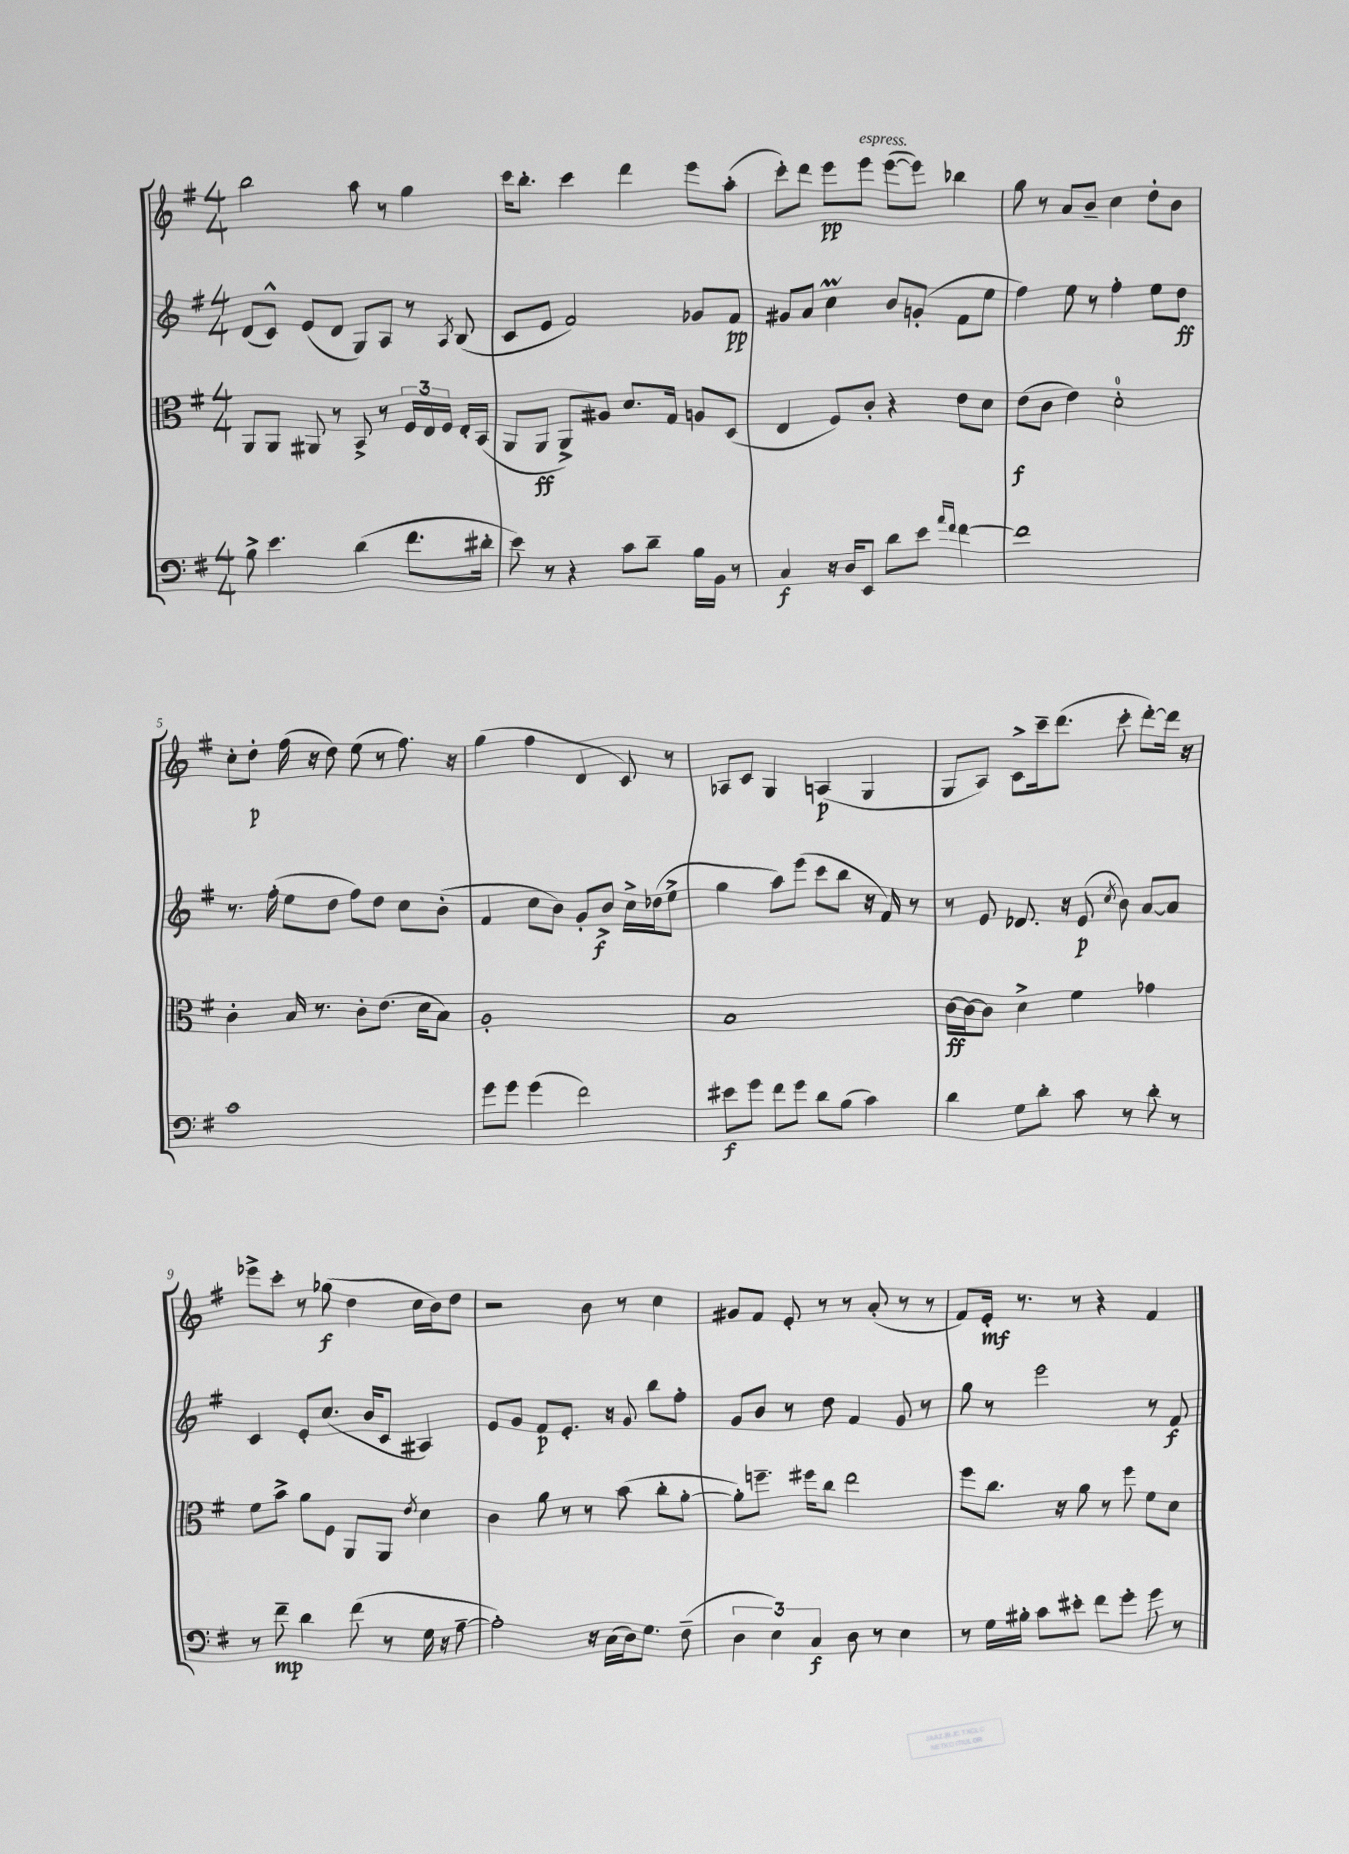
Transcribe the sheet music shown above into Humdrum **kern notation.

**kern	**dynam	**kern	**dynam	**kern	**dynam	**kern	**dynam
*part4	*part4	*part3	*part3	*part2	*part2	*part1	*part1
*staff4	*staff4	*staff3	*staff3	*staff2	*staff2	*staff1	*staff1
*clefF4	*	*clefC3	*	*clefG2	*	*clefG2	*
*k[f#]	*	*k[f#]	*	*k[f#]	*	*k[f#]	*
*M4/4	*	*M4/4	*	*M4/4	*	*M4/4	*
=1	=1	=1	=1	=1	=1	=1	=1
8B^\	.	8AA/L	.	(8d/L	.	2bb\	.
4.e\	.	8AA/J	.	8c^^/J)	.	.	.
.	.	8AA#X/	.	(8e/L	.	.	.
.	.	8r	.	8d/J	.	.	.
(4d\	.	8BB^/	.	8G/L)	.	8aa\	.
.	.	8r	.	8A/J	.	8r	.
8.f#\L	.	24F#/LL	.	8r	.	4gg\	.
.	.	24E/	.	.	.	.	.
.	.	24F#/JJ	.	.	.	.	.
.	.	.	.	8qA/	.	.	.
.	.	16E'/LL	.	(8B/	.	.	.
16d#X'\Jk	.	(16BB/JJ	.	.	.	.	.
=2	=2	=2	=2	=2	=2	=2	=2
8e\)	.	8AA/L	.	8c/L	.	16ccc\KL	.
.	.	.	.	.	.	8.bb'\J	.
8r	.	8AA/J	ff	8e/J	.	.	.
4r	.	8AA^/L)	.	2f#/)	.	4ccc\	.
.	.	8A#X/J	.	.	.	.	.
8c\L	.	8.d/L	.	.	.	4ddd\	.
8d~\J	.	.	.	.	.	.	.
.	.	16G/Jk	.	.	.	.	.
16B\LL	.	8An/L	.	8g-X/L	.	8eee\L	.
16BB\JJ	.	.	.	.	.	.	.
8r	.	(8D/J	.	8f#/J	pp	(8aa'\J	.
=3	=3	=3	=3	=3	=3	=3	=3
4C/	f	4E/	.	8g#X/L	.	8ccc'\L)	.
.	.	.	.	8a/J	.	8ddd\J	.
16r	.	8F#/L)	.	4ccM\	.	8eee\L	pp
16D/KL	.	.	.	.	.	.	.
!	!	!	!	!	!	!LO:TX:a:i:t=espress.	!
8EE/J	.	8c'/J	.	.	.	8eee\J	.
8d\L	.	4r	.	8b/L	.	([8eee\L	.
8e\J	.	.	.	(8gn'/J	.	8eee\J])	.
16qqa/LL	.	.	.	.	.	.	.
16qqf#/JJ	.	.	.	.	.	.	.
[4f#\	.	8e\L	.	8f#\L	.	4bb-X\	.
.	.	8d\J	.	8ee\J	.	.	.
=4	=4	=4	=4	=4	=4	=4	=4
1f#]	.	(8e\L	f	4ff#\)	.	8gg\	.
.	.	8c\J	.	.	.	8r	.
.	.	4e\)	.	8ee\	.	8a/L	.
.	.	.	.	8r	.	8b~/J	.
.	.	2d'\	.	4ff#'\	.	4cc\	.
.	.	.	.	8ee\L	.	8dd'\L	.
.	.	.	.	8dd\J	ff	8b\J	.
!!LO:LB:g=z
=5	=5	=5	=5	=5	=5	=5	=5
1c	.	4c'\	.	8.r	.	8cc'\L	.
.	.	.	.	.	.	8dd'\J	p
.	.	.	.	(16ff#'\	.	.	.
.	.	16B/	.	8ee\L	.	(16ff#\	.
.	.	8.r	.	.	.	16r	.
.	.	.	.	8dd\J	.	8dd\)	.
.	.	8c'\L	.	8ff#\L)	.	(8ee\	.
.	.	(8.e\J	.	8dd\J	.	8r	.
.	.	.	.	8cc\L	.	8.ff#\)	.
.	.	16d\KL	.	.	.	.	.
.	.	8B\J)	.	(8b'\J	.	.	.
.	.	.	.	.	.	16r	.
=6	=6	=6	=6	=6	=6	=6	=6
8g\L	.	1A'	.	4f#/	.	(4gg\	.
8g\J	.	.	.	.	.	.	.
(4g\	.	.	.	8cc\L	.	4ff#\	.
.	.	.	.	8b\J)	.	.	.
2f#\)	.	.	.	8g'/L	.	4d/	.
.	.	.	.	8b^/J	f	.	.
.	.	.	.	16cc^\LL	.	8c/)	.
.	.	.	.	(16dd-X\J	.	.	.
.	.	.	.	8ee^\J	.	8r	.
=7	=7	=7	=7	=7	=7	=7	=7
8e#X\L	f	1B	.	4gg\	.	8A-X/L	.
8g\J	.	.	.	.	.	8c/J	.
8f#\L	.	.	.	8aa\L)	.	4G/	.
8g\J	.	.	.	(8eee\J	.	.	.
8d\L	.	.	.	8ccc\L	.	(4An/	p
(8B\J	.	.	.	8bb\J	.	.	.
4c\)	.	.	.	16r	.	4G/	.
.	.	.	.	16f#/)	.	.	.
.	.	.	.	8r	.	.	.
=8	=8	=8	=8	=8	=8	=8	=8
4d\	.	[16c\LL	ff	8r	.	8G/L	.
.	.	16c\J_	.	.	.	.	.
.	.	8c\J]	.	8e/	.	8A/J)	.
8G\L	.	4d^\	.	8.d-X/	.	8c^\L	.
8d'\J	.	.	.	.	.	16ccc~\k	.
.	.	.	.	16r	.	(8.ddd\J	.
8c\	.	4f#\	.	(8e/	p	.	.
.	.	.	.	8qcc/	.	.	.
8r	.	.	.	8b\)	.	8ccc'\	.
8d'\	.	4g-X\	.	[8a/L	.	[8ddd'\L)	.
8r	.	.	.	8a/J]	.	16ddd\Jk]	.
.	.	.	.	.	.	16r	.
!!LO:LB:g=z
=9	=9	=9	=9	=9	=9	=9	=9
8r	.	8f#\L	.	4c/	.	8eee-X^\L	.
8f#~\	mp	8b^\J	.	.	.	8ccc'\J	.
4d\	.	8a\L	.	8e'/L	.	8r	.
.	.	8F#\J	.	(8.cc/J	.	(8gg-X\	f
(8f#\	.	8AA/L	.	.	.	4dd\	.
.	.	.	.	16b/KL	.	.	.
8r	.	8AA/J	.	8c/J	.	.	.
.	.	8qe/	.	.	.	.	.
16G\	.	4d\	.	4A#X/)	.	16cc\LL	.
16r	.	.	.	.	.	16b\J)	.
[8A~\	.	.	.	.	.	8dd\J	.
=10	=10	=10	=10	=10	=10	=10	=10
2A'\])	.	4c\	.	8e/L	.	2r	.
.	.	.	.	8g/J	.	.	.
.	.	8a\	.	8f#/L	p	.	.
.	.	8r	.	8.e'/J	.	.	.
16r	.	8r	.	.	.	8b\	.
(16C\LL	.	.	.	16r	.	.	.
16D\J)	.	(8b\	.	8g/	.	8r	.
8.G\J	.	.	.	.	.	.	.
.	.	8cc'\L	.	8bb\L	.	4cc\	.
(8F#~\	.	[8a'\J	.	8ff#'\J	.	.	.
=11	=11	=11	=11	=11	=11	=11	=11
6D\	.	8a'\L])	.	8g/L	.	8g#X/L	.
.	.	8.ffn~\J	.	8b/J	.	8f#/J	.
6E\)	.	.	.	.	.	.	.
.	.	.	.	8r	.	8e'/	.
.	.	16ff#X\KL	.	.	.	.	.
6C/	f	.	.	.	.	.	.
.	.	8cc\J	.	8dd\	.	8r	.
8D\	.	2ee\	.	4f#/	.	8r	.
8r	.	.	.	.	.	(8a'/	.
4E\	.	.	.	8g/	.	8r	.
.	.	.	.	8r	.	8r	.
=12	=12	=12	=12	=12	=12	=12	=12
8r	.	8ff#\L	.	8gg\	.	8f#/L)	.
16G\LL	.	8.cc\J	.	8r	.	16e'/Jk	mf
16B#X'\JJ	.	.	.	.	.	8.r	.
8c\L	.	.	.	2eee\	.	.	.
.	.	16r	.	.	.	.	.
8e#X'\J	.	8a\	.	.	.	8r	.
8f#\L	.	8r	.	.	.	4r	.
8g'\J	.	8ff#\	.	.	.	.	.
8g\	.	8f#\L	.	8r	.	4f#/	.
8r	.	8d\J	.	8f#/	f	.	.
==	==	==	==	==	==	==	==
*-	*-	*-	*-	*-	*-	*-	*-
